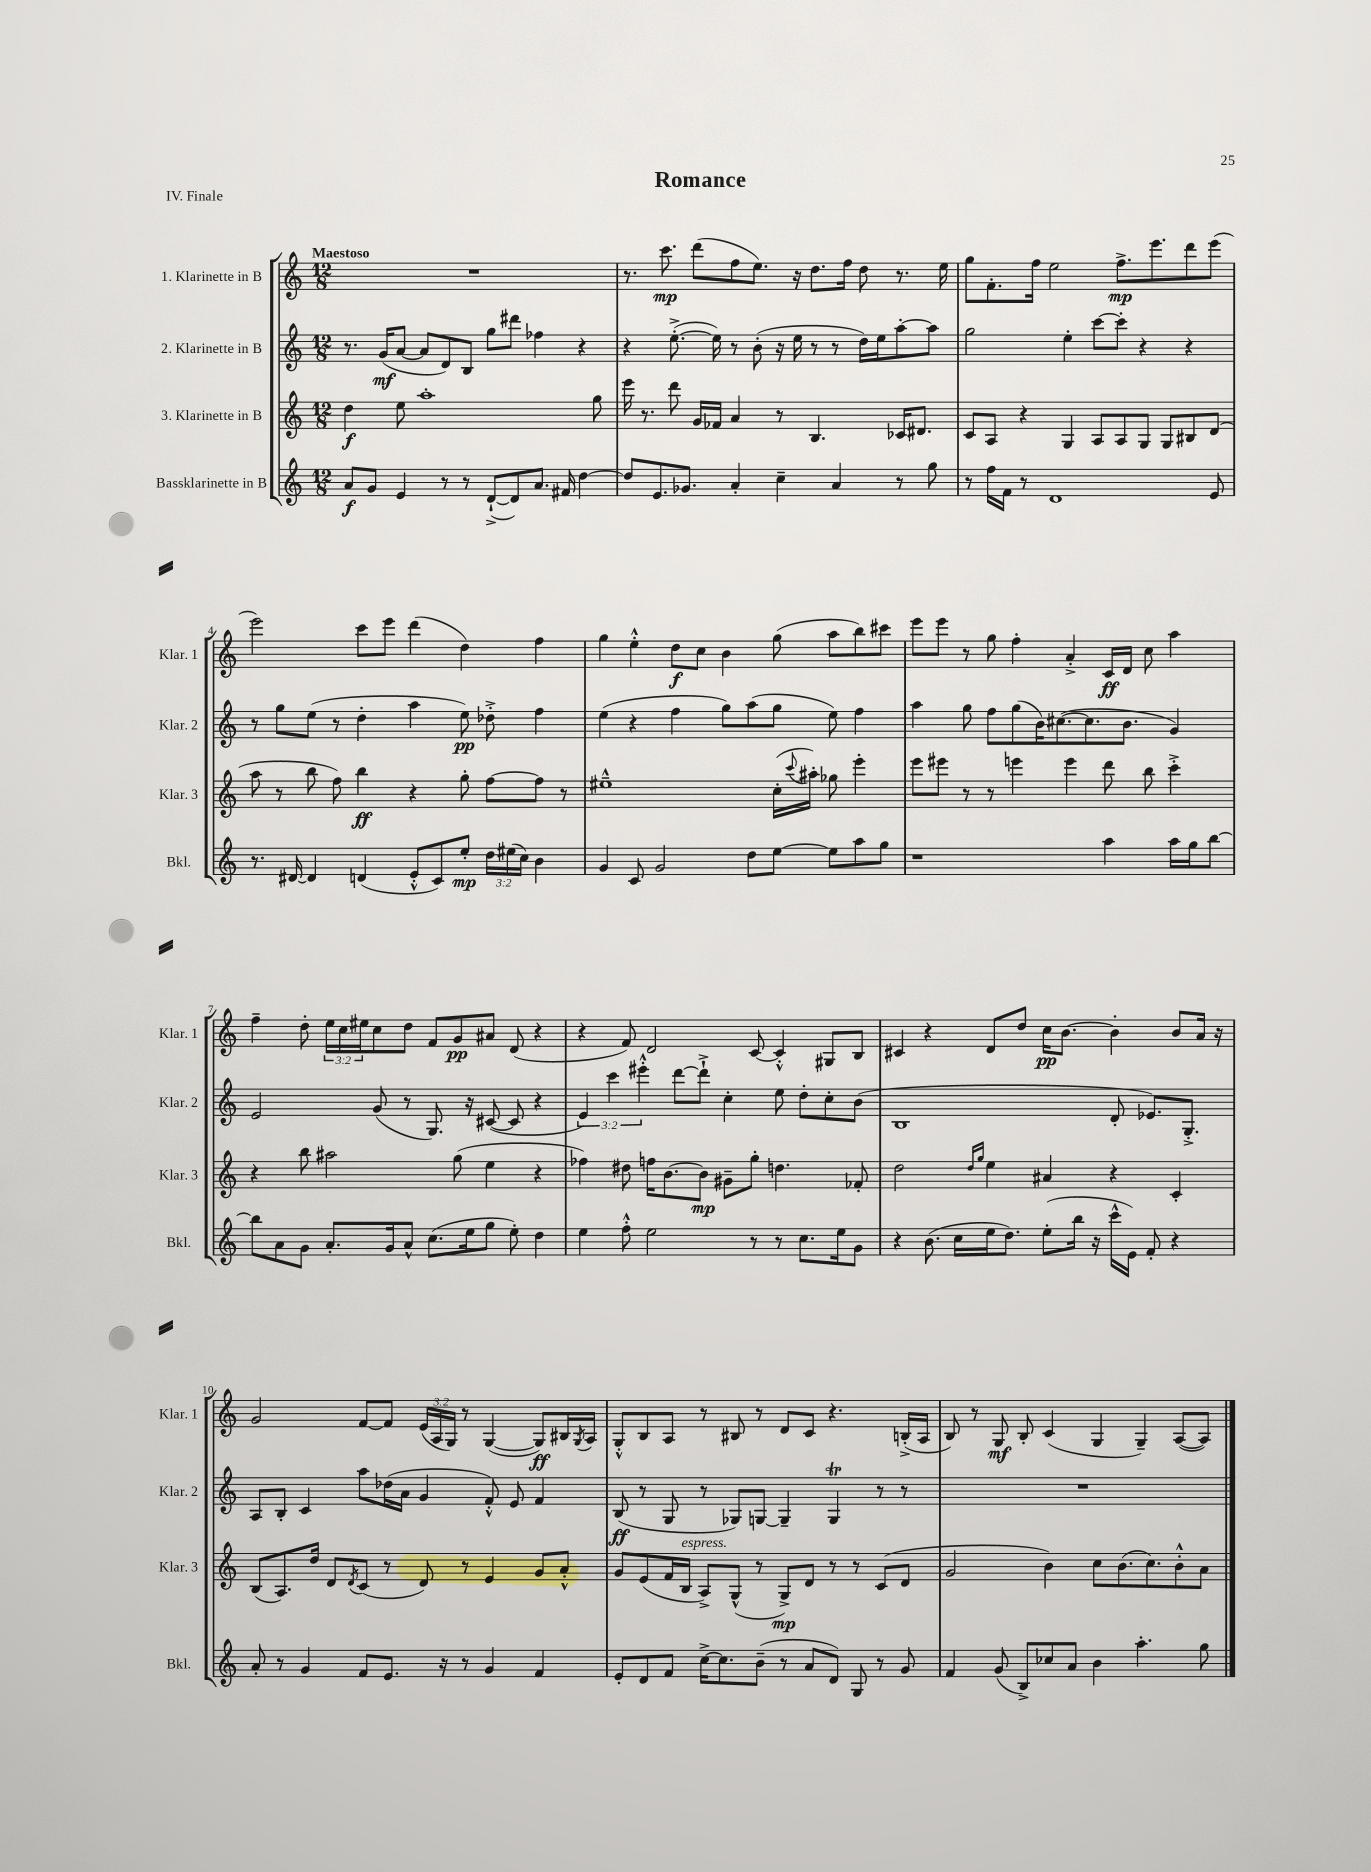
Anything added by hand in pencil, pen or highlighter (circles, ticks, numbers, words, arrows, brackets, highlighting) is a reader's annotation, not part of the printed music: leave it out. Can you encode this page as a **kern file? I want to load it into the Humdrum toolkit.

**kern	**kern	**kern	**kern
*staff4	*staff3	*staff2	*staff1
*clefG2	*clefG2	*clefG2	*clefG2
*k[]	*k[]	*k[]	*k[]
*M12/8	*M12/8	*M12/8	*M12/8
8a	4dd	8.r	1.r
8g	.	.	.
.	.	(16g	.
4e	8ee	[8a	.
.	1aa'	8a]	.
8r	.	8d)	.
8r	.	8B	.
([8d`^	.	8gg	.
8d])	.	8ddd#	.
8.a	.	4ff-	.
16f#	.	.	.
[4dd	.	4r	.
.	8gg	.	.
=	=	=	=
8dd]	16eee	4r	8.r
.	8.r	.	.
8.e	.	.	.
.	.	.	8.ccc
.	8ddd	([8.ee'^	.
8.g-	.	.	.
.	16g	.	(8ddd
.	16f-	16ee])	.
4a'	4a	8r	8ff
.	.	(8b'	8.ee)
4cc~	8r	16r	.
.	.	16ee	16r
.	4.B	8r	8.dd
4a	.	8r	.
.	.	.	16ff
.	.	16dd)	8dd
.	.	16ee	.
8r	16c-	[8aa'	8.r
.	8.d#	.	.
8gg	.	8aa]	.
.	.	.	16ee
=	=	=	=
8r	8c	2gg	8gg
16ff	8A	.	8.f'
16f	.	.	.
8r	4r	.	.
.	.	.	16ff
1d	.	.	2ee
.	4G	4ee'	.
.	8A	[8ccc	.
.	8A	8ccc']	8.ff^
.	8G	4r	.
.	.	.	8.eee
.	8G	.	.
.	8B#	4r	8ddd
8e	(8d	.	(8eee
=	=	=	=
8.r	8aa	8r	2eee)
.	8r	8gg	.
[16d#	.	.	.
4d#]	8bb	(8ee	.
.	8ff)	8r	.
(4d	4bb	4dd'	8ccc
.	.	.	8eee
8e'^^	4r	4aa	(4ddd
8c)	.	.	.
8ee'	8gg'	8ee)	4dd)
24dd	[8ff	8dd-'^	.
(24ee#	.	.	.
24cc)	.	.	.
4b	8ff]	4ff	4ff
.	8r	.	.
=	=	=	=
4g	1ee#~^^	(4ee	4gg
8c	.	4r	4ee'^^
2g	.	.	.
.	.	4ff	8dd
.	.	.	8cc
.	.	8gg)	4b
8dd	.	(8aa	.
[8ee	(16cc'	8gg	(8gg
.	8qqccc	.	.
.	16aa#')	.	.
8ee]	8gg-	8ee)	8aa
8aa	4eee'	4ff	8bb)
8gg	.	.	8ccc#
=	=	=	=
1r	8eee	4aa	8eee
.	8eee#	.	8eee
.	8r	8gg	8r
.	8r	8ff	8gg
.	4eee	(8gg	4ff'
.	.	16b)	.
.	.	([8.cc#	.
.	4eee	.	4a'^
.	.	8.cc#]	.
4aa	8ddd	.	16c
.	.	8.b	16d
.	8bb	.	8cc
16aa	4ccc'^	4g)	4aa
16gg	.	.	.
[8bb	.	.	.
=	=	=	=
8bb]	4r	2e	4ff~
8a	.	.	.
8g	8bb	.	8dd'
8.a'	2aa#	.	24ee
.	.	.	24cc
.	.	.	24ee#
.	.	(8g	8cc
16g	.	.	.
8a^^	.	8r	8dd
(8.cc	.	8.G)	8f
.	(8gg	.	8g
16ee	.	16r	.
8gg	4ee	([8c#	8a#
8ee')	.	8c#]	(8d
4dd	4r	4r	4r
=	=	=	=
4ee	4ff-)	6e)	4r
.	.	6ccc	.
8ff'^^	8dd#	.	8f)
.	.	6eee#'^^	.
2ee	16ff	.	2d
.	[8.b	.	.
.	.	[8ddd	.
.	8b]	8ddd`^]	.
.	8g#~	4cc'	.
8r	8gg'	.	[8c
8r	4.dd	8ee	4c'^^]
8.cc	.	8dd'	.
.	.	8cc'	8G#
16ee	.	.	.
8g	8f-'	(8b	8B
=	=	=	=
4r	2dd	1B	4c#
(8.b	.	.	4r
16cc	.	.	.
.	16qqdd	.	.
.	16qqgg	.	.
16ee	4ee	.	8d
8.dd)	.	.	.
.	.	.	8dd
(8ee'	4a#	.	16cc
.	.	.	[8.b
16bb	.	.	.
16r	.	.	.
16ccc^^	4r	8d'	4b']
16e)	.	.	.
8f'	.	8.e-)	.
4r	4c'	.	8b
.	.	8.G'^	.
.	.	.	16a
.	.	.	16r
=	=	=	=
8a'	(8B	8A	2g
8r	8.A)	8B'	.
4g	.	4c	.
.	16dd	.	.
.	8d	.	.
.	8qd	.	.
8f	(8c	8aa	[8f
8.e	8r	(16dd-	8f]
.	.	16a	.
.	8d)	4g	(24e
.	.	.	24A
16r	.	.	.
.	.	.	24G)
8r	8r	.	8r
4g	4e	8f'^^)	([4G
.	.	8e	.
4f	8g	4f	8G])
.	8a'^^	.	16B#
.	.	.	8qG
.	.	.	16A
=	=	=	=
8e'	8g	(8B	8G'^^
8d	(8e	8r	8B
8f	16f	8G	8A
.	16B	.	.
[16cc^	8A^)	8r	8r
8.cc]	.	.	.
.	(8G^^	8G-)	8B#
(8b~	8r	[8G	8r
8r	8G^)	4G~]	8d
8a	8d	.	8c
8d)	8r	4G	4.r
8G	8r	.	.
8r	(8c	8r	.
8g	8d	8r	(16B'^
.	.	.	16A
=	=	=	=
4f	2g	1.r	8B)
.	.	.	8r
(8g	.	.	8G
8B^)	.	.	8B'
8cc-	4b)	.	(4c
8a	.	.	.
4b	8cc	.	4G
.	(8.b	.	.
4.aa'	.	.	4G~)
.	8.cc)	.	.
.	8b'^^	.	([8A
8gg	8a	.	8A])
==	==	==	==
*-	*-	*-	*-
